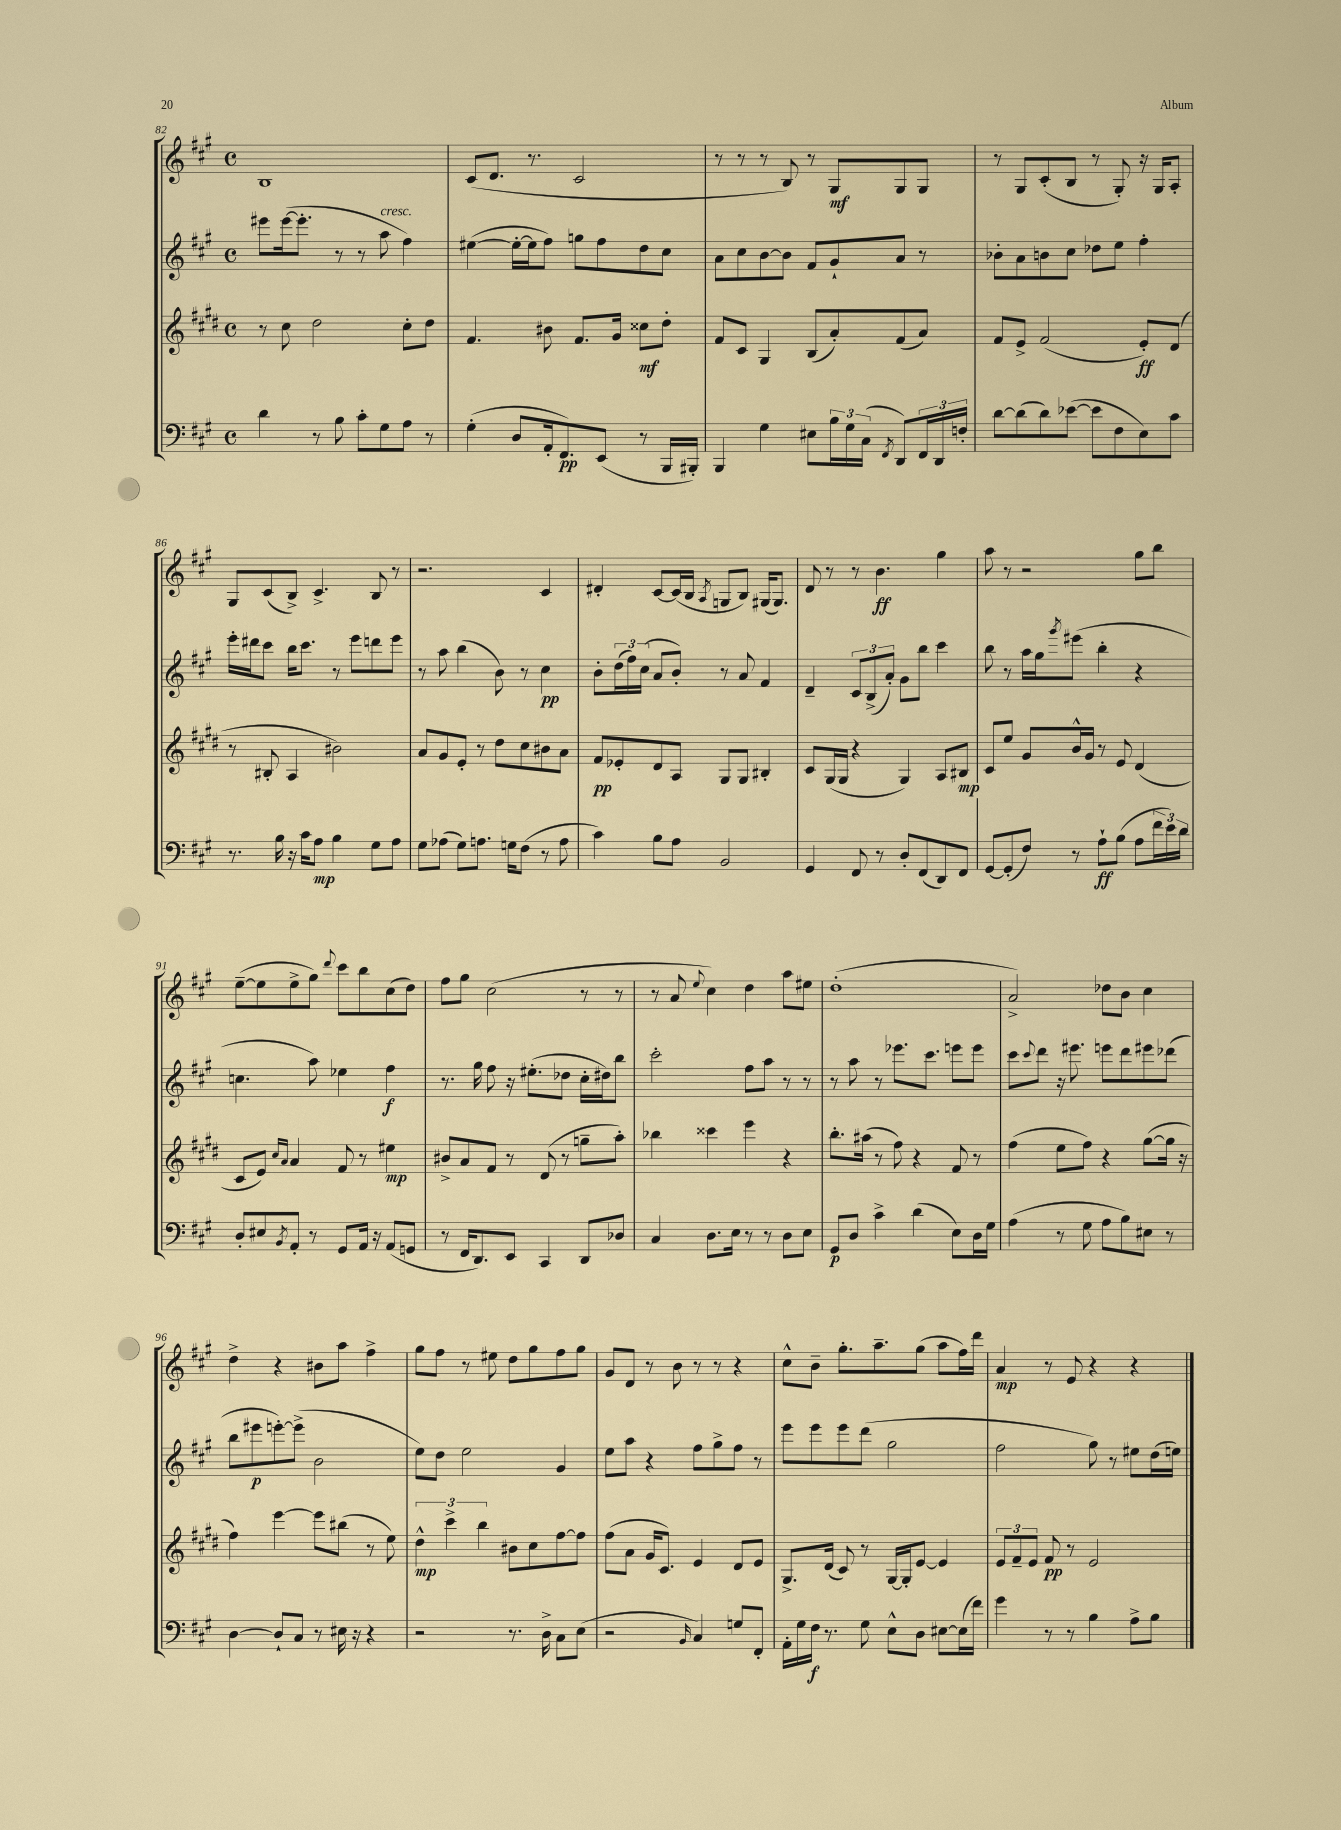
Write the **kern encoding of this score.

**kern	**dynam	**kern	**dynam	**kern	**dynam	**kern	**dynam
*part4	*part4	*part3	*part3	*part2	*part2	*part1	*part1
*staff4	*staff4	*staff3	*staff3	*staff2	*staff2	*staff1	*staff1
*clefF4	*	*clefG2	*	*clefG2	*	*clefG2	*
*k[f#c#g#]	*	*k[f#c#g#d#]	*	*k[f#c#g#]	*	*k[f#c#g#]	*
*M4/4	*	*M4/4	*	*M4/4	*	*M4/4	*
*met(c)	*	*met(c)	*	*met(c)	*	*met(c)	*
=82	=82	=82	=82	=82	=82	=82	=82
4d\	.	8r	.	8eee#X\L	.	1B	.
.	.	8cc#\	.	([16eee#\k	.	.	.
.	.	.	.	8.eee#'\J]	.	.	.
8r	.	2dd#\	.	.	.	.	.
8B\	.	.	.	8r	.	.	.
8c#'\L	.	.	.	8r	.	.	.
!	!	!	!	!LO:TX:a:i:t=cresc.	!	!	!
8G#\	.	.	.	8aa\	.	.	.
8A\J	.	8cc#'\L	.	4ff#\)	.	.	.
8r	.	8dd#\J	.	.	.	.	.
=83	=83	=83	=83	=83	=83	=83	=83
(4G#'\	.	4.f#/	.	([4ee#X\	.	(8c#/L	.
.	.	.	.	.	.	8.d/J	.
8D/L	.	.	.	16ee#'\LL_	.	.	.
.	.	.	.	16ee#\J]	.	8.r	.
16AA'/k	.	8b#X\	.	8ff#\J)	.	.	.
8.FF#/)	pp	.	.	.	.	.	.
.	.	8.f#/L	.	8ggn\L	.	2c#/	.
(8EE/J	.	.	.	8ff#\	.	.	.
.	.	16g#/Jk	.	.	.	.	.
8r	.	8cc##X\L	mf	8dd\	.	.	.
16BBB/LL	.	8dd#'\J	.	8cc#\J	.	.	.
16BBB#X'/JJ)	.	.	.	.	.	.	.
=84	=84	=84	=84	=84	=84	=84	=84
4BBB/	.	8f#/L	.	8a\L	.	8r	.
.	.	8c#/J	.	8cc#\	.	8r	.
4G#\	.	4G#/	.	[8b\	.	8r	.
.	.	.	.	8b\J]	.	8B/)	.
8E#X\L	.	(8B/L	.	8f#/L	.	8r	.
24B\L	.	8a'/)	.	8g#`/	.	8G#/L	mf
24G#\	.	.	.	.	.	.	.
(24C#\JJ	.	.	.	.	.	.	.
8qFF#/	.	.	.	.	.	.	.
8DD/L)	.	(8f#/	.	8a/J	.	8G#/	.
24FF#/L	.	8a/J)	.	8r	.	8G#/J	.
24DD/	.	.	.	.	.	.	.
24Fn'/JJ	.	.	.	.	.	.	.
=85	=85	=85	=85	=85	=85	=85	=85
[8d\L	.	8f#/L	.	8b-X'\L	.	8r	.
(8d\]	.	8e^/J	.	8a\	.	8G#/L	.
8d\)	.	(2f#/	.	8bn\	.	(8c#'/	.
([8e-X\J	.	.	.	8cc#\J	.	8B/J	.
8e-\L]	.	.	.	8dd-X\L	.	8r	.
8F#\	.	.	.	8ee\J	.	8G#'/)	.
8E\)	.	8e'/L)	ff	4ff#'\	.	16r	.
.	.	.	.	.	.	16G#/KL	.
8c#\J	.	(8d#/J	.	.	.	8A'/J	.
!!LO:LB:g=z
=86	=86	=86	=86	=86	=86	=86	=86
8.r	.	8r	.	16eee'\LL	.	8G#/L	.
.	.	.	.	16ddd#X\J	.	.	.
.	.	8B#X'/	.	8ccc#\J	.	(8c#/	.
16B\	.	.	.	.	.	.	.
16r	.	4A/	.	16bb\KL	.	8B^/J)	.
16c#\KL	.	.	.	8.ccc#\J	.	.	.
8A\J	mp	.	.	.	.	4.c#^/	.
4B\	.	2b#X\)	.	8r	.	.	.
.	.	.	.	8eee\L	.	.	.
8G#\L	.	.	.	8dddn\	.	8B/	.
8A\J	.	.	.	8eee\J	.	8r	.
=87	=87	=87	=87	=87	=87	=87	=87
8G#\L	.	8a/L	.	8r	.	2.r	.
(8A-X\J	.	8g#/	.	8aa\	.	.	.
8G#\L)	.	8e'/J	.	(4bb\	.	.	.
8.An\J	.	8r	.	.	.	.	.
.	.	8dd#\L	.	8b\)	.	.	.
16Gn\KL	.	.	.	.	.	.	.
(8F#\J	.	8cc#\	.	8r	.	.	.
8r	.	8b#X\	.	4cc#\	pp	4c#/	.
8A\	.	8a\J	.	.	.	.	.
=88	=88	=88	=88	=88	=88	=88	=88
4c#\)	.	8f#/L	pp	8b'\L	.	4d#X'/	.
.	.	8e-X'/	.	(24dd\L	.	.	.
.	.	.	.	24ff#\)	.	.	.
.	.	.	.	(24cc#\JJ	.	.	.
8B\L	.	8d#/	.	8a/L	.	[8c#/L	.
8A\J	.	8A/J	.	8b'/J)	.	(16c#/L]	.
.	.	.	.	.	.	16B/JJ	.
.	.	.	.	.	.	8qA/	.
2BB/	.	8G#/L	.	8r	.	8Gn/L	.
.	.	8G#/J	.	8a/	.	8B/J)	.
.	.	4B#X'/	.	4f#/	.	(16G#X/KL	.
.	.	.	.	.	.	8.G#/J)	.
=89	=89	=89	=89	=89	=89	=89	=89
4GG#/	.	8c#/L	.	4d~/	.	8d/	.
.	.	(16G#/L	.	.	.	8r	.
.	.	16G#/JJ	.	.	.	.	.
8FF#/	.	4r	.	12c#/L	.	8r	.
.	.	.	.	(12B^/	.	.	.
8r	.	.	.	.	.	4.b\	ff
.	.	.	.	12a'/J)	.	.	.
8D'/L	.	4G#/)	.	8g#\L	.	.	.
(8FF#/	.	.	.	8bb\J	.	.	.
8DD/)	.	8A/L	.	4ccc#\	.	4gg#\	.
8FF#/J	.	8B#X/J	mp	.	.	.	.
=90	=90	=90	=90	=90	=90	=90	=90
[8GG#/L	.	8c#/L	.	8bb\	.	8aa\	.
(8GG#'/]	.	8ee/J	.	8r	.	8r	.
8F#/J)	.	8g#/L	.	16aa\LL	.	2r	.
.	.	.	.	16gg#\J	.	.	.
.	.	.	.	8qggg#/	.	.	.
8r	.	16b^^/L	.	(8eee#X\J	.	.	.
.	.	16g#/JJ	.	.	.	.	.
8A`\L	ff	8r	.	4bb'\	.	.	.
(8B\J	.	8e/	.	.	.	.	.
8A\L	.	(4d#/	.	4r	.	8gg#\L	.
24f#\L	.	.	.	.	.	8bb\J	.
24e\)	.	.	.	.	.	.	.
24d\JJ	.	.	.	.	.	.	.
!!LO:LB:g=z
=91	=91	=91	=91	=91	=91	=91	=91
8D'/L	.	8c#/L	.	4.ccn\	.	([8ee~\L	.
8E#X/	.	8e/J)	.	.	.	8ee\]	.
.	.	16qqcc#/LL	.	.	.	.	.
8qBB/	.	16qqa/JJ	.	.	.	.	.
8AA'/J	.	4a/	.	.	.	8ee^\	.
8r	.	.	.	8aa\)	.	8gg#\J)	.
.	.	.	.	.	.	8qqddd/	.
8GG#/L	.	8f#/	.	4ee-X\	.	8ccc#\L	.
16AA/Jk	.	8r	.	.	.	8bb\	.
16r	.	.	.	.	.	.	.
(8AA/L	.	4ee#X\	mp	4ff#\	f	(8cc#\	.
8GGn/J	.	.	.	.	.	8dd\J)	.
=92	=92	=92	=92	=92	=92	=92	=92
8r	.	8b#X^/L	.	8.r	.	8ff#\L	.
16FF#/KL	.	8a/	.	.	.	8gg#\J	.
8.DD/)	.	.	.	16gg#\	.	.	.
.	.	8f#/J	.	8ff#\	.	(2cc#\	.
8EE/J	.	8r	.	16r	.	.	.
.	.	.	.	(8.ee#X'\L	.	.	.
4CC#/	.	(8d#/	.	.	.	.	.
.	.	8r	.	8dd-X\J	.	.	.
8DD/L	.	8ggn~\L	.	16cc#'\LL	.	8r	.
.	.	.	.	16dd#X\J)	.	.	.
8D-X/J	.	8aa'\J)	.	8bb\J	.	8r	.
=93	=93	=93	=93	=93	=93	=93	=93
4C#/	.	4bb-X\	.	2ccc#'\	.	8r	.
.	.	.	.	.	.	8a/	.
.	.	.	.	.	.	8qqee/	.
8.D\L	.	4ccc##X\	.	.	.	4cc#\)	.
16E\Jk	.	.	.	.	.	.	.
8r	.	4eee\	.	8ff#\L	.	4dd\	.
8r	.	.	.	8aa\J	.	.	.
8D\L	.	4r	.	8r	.	8aa\L	.
8E\J	.	.	.	8r	.	8ee#X\J	.
=94	=94	=94	=94	=94	=94	=94	=94
8GG#/L	p	8.bb'\L	.	8r	.	(1dd'	.
8D/J	.	.	.	8aa\	.	.	.
.	.	(16aa#X\Jk	.	.	.	.	.
4c#^\	.	8r	.	8r	.	.	.
.	.	8ff#\)	.	8.eee-X\L	.	.	.
(4d\	.	4r	.	.	.	.	.
.	.	.	.	8.ccc#\J	.	.	.
8E\L)	.	8f#/	.	8eeen\L	.	.	.
16D\L	.	8r	.	8eee\J	.	.	.
16G#\JJ	.	.	.	.	.	.	.
=95	=95	=95	=95	=95	=95	=95	=95
(4A\	.	(4ff#\	.	8ccc#\L	.	2a^/)	.
.	.	.	.	8qqccc#/	.	.	.
.	.	.	.	8ddd\J	.	.	.
8r	.	8ee\L	.	16r	.	.	.
.	.	.	.	8.eee#X\	.	.	.
8G#\	.	8ff#\J)	.	.	.	.	.
8A\L	.	4r	.	8eeen\L	.	8dd-X\L	.
8B\)	.	.	.	8ddd\	.	8b\J	.
8E#X\J	.	([8gg#\L	.	8eee#X\	.	4cc#\	.
8r	.	16gg#\Jk]	.	(8ddd-X\J	.	.	.
.	.	16r	.	.	.	.	.
!!LO:LB:g=z
=96	=96	=96	=96	=96	=96	=96	=96
[4D\	.	4ff#\)	.	8bb\L	.	4dd^\	.
.	.	.	.	8eee#X\	p	.	.
8D`/L]	.	[4eee\	.	[8eeen'\)	.	4r	.
8C#/J	.	.	.	(8eee^\J]	.	.	.
8r	.	8eee\L]	.	2b\	.	8b#X\L	.
16E#X\	.	(8bb#X\J	.	.	.	8aa\J	.
16r	.	.	.	.	.	.	.
4r	.	8r	.	.	.	4ff#^\	.
.	.	8ee\)	.	.	.	.	.
=97	=97	=97	=97	=97	=97	=97	=97
2r	.	6dd#^^\	mp	8ee\L)	.	8gg#\L	.
.	.	.	.	8dd\J	.	8ff#\J	.
.	.	6ccc#^\	.	.	.	.	.
.	.	.	.	2ee\	.	8r	.
.	.	6bb\	.	.	.	.	.
.	.	.	.	.	.	8ee#X\	.
8.r	.	8b#X\L	.	.	.	8dd\L	.
.	.	8cc#\	.	.	.	8gg#\	.
16D^\	.	.	.	.	.	.	.
8C#\L	.	[8ff#\	.	4g#/	.	8ff#\	.
(8E\J	.	8ff#\J]	.	.	.	8gg#\J	.
=98	=98	=98	=98	=98	=98	=98	=98
2r	.	(8ff#\L	.	8ee\L	.	8g#/L	.
.	.	8a\J	.	8aa\J	.	8d/J	.
.	.	16g#/KL	.	4r	.	8r	.
.	.	8.c#/J)	.	.	.	.	.
.	.	.	.	.	.	8b\	.
16qqBB/	.	.	.	.	.	.	.
4C#/)	.	4e/	.	8ff#\L	.	8r	.
.	.	.	.	8gg#^\	.	8r	.
8Gn/L	.	8d#/L	.	8ff#\J	.	4r	.
8FF#'/J	.	8e/J	.	8r	.	.	.
=99	=99	=99	=99	=99	=99	=99	=99
16AA'\LL	.	8.G#^/L	.	8eee\L	.	8cc#^^\L	.
16G#\	.	.	.	.	.	.	.
16F#\JJ	f	.	.	8eee\	.	8b~\J	.
8.r	.	(16d#/Jk	.	.	.	.	.
.	.	8c#/)	.	8eee\	.	8.gg#'\L	.
8G#\	.	8r	.	(8ddd\J	.	.	.
.	.	.	.	.	.	8.aa~\	.
8E^^\L	.	[16G#/LL	.	2gg#\	.	.	.
.	.	16G#'/J]	.	.	.	.	.
8D\J	.	[8e/J	.	.	.	(8gg#\J	.
[8E#X\L	.	4e/]	.	.	.	8aa\L	.
(16E#\L]	.	.	.	.	.	16ff#\L)	.
16f#\JJ)	.	.	.	.	.	16ddd\JJ	.
=100	=100	=100	=100	=100	=100	=100	=100
4g#\	.	12e/L	.	2ff#\	.	4a/	mp
.	.	12f#~/	.	.	.	.	.
.	.	12e/J	.	.	.	.	.
8r	.	8f#/	pp	.	.	8r	.
8r	.	8r	.	.	.	8e/	.
4B\	.	2e/	.	8gg#\)	.	4r	.
.	.	.	.	8r	.	.	.
8A^\L	.	.	.	8ee#X\L	.	4r	.
8B\J	.	.	.	(16dd\L	.	.	.
.	.	.	.	16een\JJ)	.	.	.
==	==	==	==	==	==	==	==
*-	*-	*-	*-	*-	*-	*-	*-
